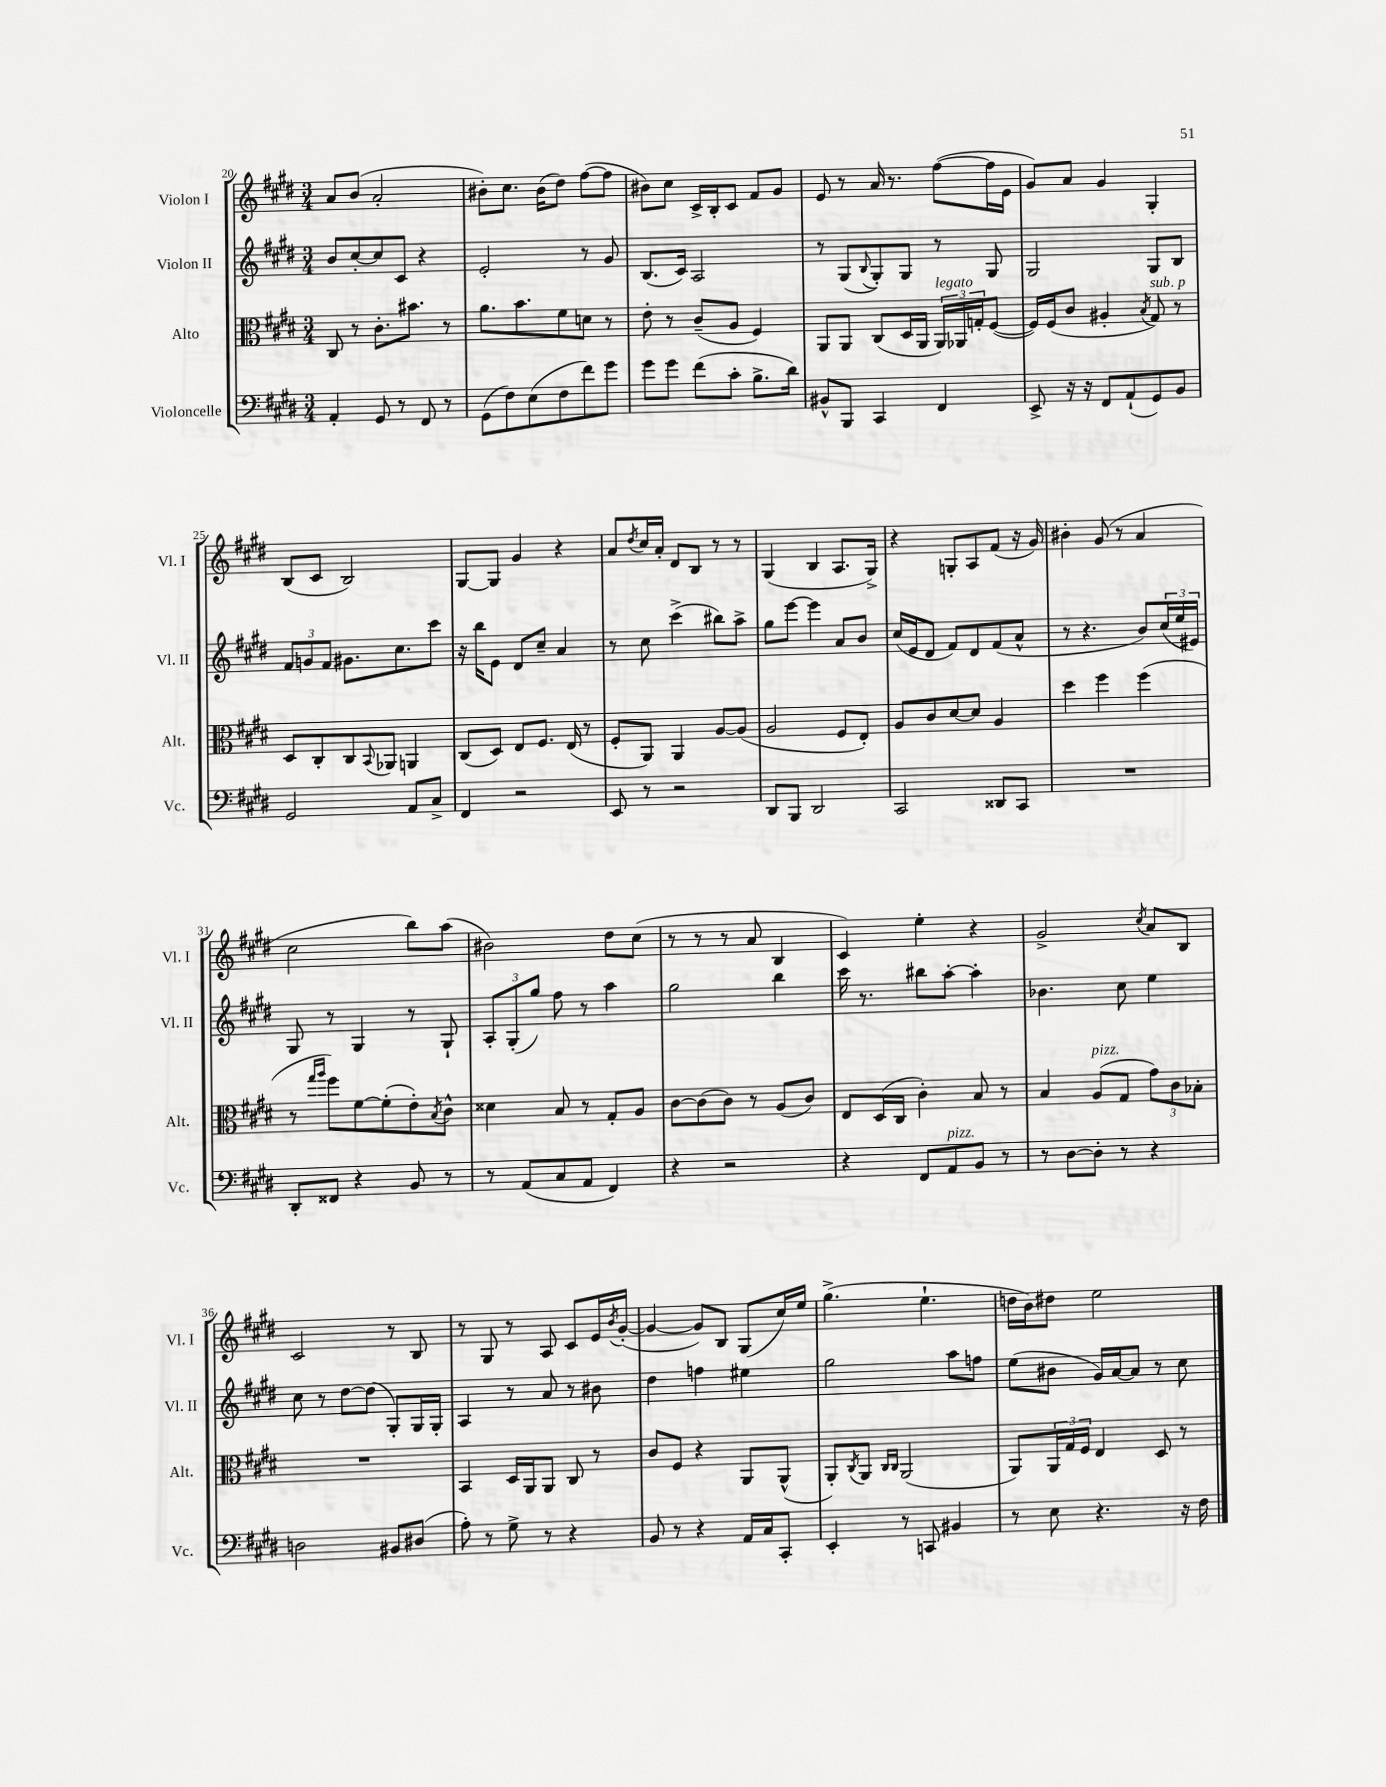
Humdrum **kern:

**kern	**kern	**kern	**kern
*part4	*part3	*part2	*part1
*staff4	*staff3	*staff2	*staff1
*I"Violoncelle	*I"Alto	*I"Violon II	*I"Violon I
*I'Vc.	*I'Alt.	*I'Vl. II	*I'Vl. I
*clefF4	*clefC3	*clefG2	*clefG2
*k[f#c#g#d#]	*k[f#c#g#d#]	*k[f#c#g#d#]	*k[f#c#g#d#]
*M3/4	*M3/4	*M3/4	*M3/4
=20	=20	=20	=20
4AA'/	8C#/	8b/L	8a/L
.	8r	[8cc#'/	(8b/J
8GG#/	8.c#'\L	8cc#/]	2a'/
8r	.	8c#/J	.
.	8.b#X\J	.	.
8FF#/	.	4r	.
8r	8r	.	.
=21	=21	=21	=21
(8GG#\L	8.a\L	2e'/	8b#X'\L)
8F#\)	.	.	8.cc#\J
.	8.b\	.	.
(8E\	.	.	.
.	.	.	(16b#\KL
8F#\	8f#\	.	8dd#\J)
8f#\)	8dn\J	8r	([8ff#\L
8g#\J	8r	8g#/	8ff#\J]
=22	=22	=22	=22
8g#\L	8e'\	(8.B/L	8b#X\L)
8g#\J	8r	.	8cc#\J
.	.	16c#/Jk)	.
(8f#\L	(8c#~/L	2A/	16c#^/LL
.	.	.	16B'/J
8c#'\J	8A/J	.	8c#/J
8.B^\L	4F#/)	.	8f#/L
.	.	.	8g#/J
16d#\Jk)	.	.	.
=23	=23	=23	=23
8BB#X^^/L	8AA/L	8r	8e/
8BBB/J	8AA/J	(8G#/L	8r
.	.	8qqB/	.
4CC#/	(8C#/L	8G#'/)	16a/
.	.	.	8.r
.	16D#/L	8G#/J	.
.	16AA/JJ	.	.
!	!LO:TX:a:i:t=legato	!	!
4FF#/	24AA/LL)	8r	([8ff#\L
.	24AA-X/	.	.
.	24Gn'/J	.	.
.	([8F#/J	8G#/	16ff#\L]
.	.	.	16e\JJ
=24	=24	=24	=24
8EE^/	16F#/LL])	2G#/	8g#/L)
.	(16F#/J	.	.
16r	8c#/J	.	8a/J
16r	.	.	.
8FF#/L	4A#X'/	.	4g#/
(8AA`/	.	.	.
.	8qB/	.	.
!	!LO:TX:a:i:t=sub. p	!	!
8GG#/)	8G#/)	8G#/L	4G#'/
8BB/J	8r	8B/J	.
!!LO:LB:g=z
=25	=25	=25	=25
2GG#/	8D#/L	12f#/L	(8B/L
.	.	12gn/	.
.	8C#'/	.	8c#/J
.	.	12f#/J	.
.	8C#/	8.g#X\L	2B/)
.	8qqBB/	.	.
.	8AA-X/J	.	.
.	.	8.cc#\	.
8AA/L	4AAn/	.	.
8C#^/J	.	8ccc#\J	.
=26	=26	=26	=26
4FF#/	(8C#/L	16r	[8G#/L
.	.	16bb\KL	.
.	8D#/J)	8e\J	8G#/J]
2r	8E/L	8d#/L	4g#/
.	8.F#/J	8cc#~/J	.
.	.	4a/	4r
.	(16E/	.	.
.	8r	.	.
=27	=27	=27	=27
8EE/	8F#'/L	8r	8a/L
.	.	.	8qdd#/
8r	8AA/J)	8cc#\	16cc#/L
.	.	.	16a'/JJ
2r	4AA/	(4ccc#^\	8d#/L
.	.	.	8B/J
.	[8A/L	8bb#X\L)	8r
.	(8A/J]	8aa^\J	8r
=28	=28	=28	=28
8DD#/L	2A/	8gg#\L	(4G#/
8BBB/J	.	[8eee\J	.
2DD#/	.	4eee\]	4B/
.	8F#/L	8a/L	8.A/L
.	8E'/J)	8b/J	.
.	.	.	16G#^/Jk)
=29	=29	=29	=29
2CC#/	8A/L	(16cc#/LL	4r
.	.	16e/J	.
.	8c#/	8d#/J	.
.	[8d#/	8f#/L)	8Gn'/L
.	8d#/J]	8d#/	8A/
8DD##X/L	4A/	(8f#/	(8f#/J
8CC#/J	.	8a^^/J	16r
.	.	.	16g#/)
=30	=30	=30	=30
2.r	4dd#\	8r	4b#X'\
.	.	4.r	.
.	4ff#\	.	(8g#/
.	.	.	8r
.	(4ff#\	8b/L)	4a/
.	.	(24cc#/L	.
.	.	24ee/	.
.	.	24e#X/JJ)	.
!!LO:LB:g=z
=31	=31	=31	=31
8DD#'/L	8r	8G#/	2cc#\
.	16qqgg#/LL	.	.
.	16qqaa/JJ	.	.
8FF##X/J	8ff#\L)	8r	.
4r	[8f#\	4G#/	.
.	(8f#'\]	.	.
8BB/	8e'\)	8r	8bb\L)
.	8qB/	.	.
8r	8c#^^\J	8G#`/	(8aa\J
=32	=32	=32	=32
8r	4d##X\	12A'/L	2b#X\)
.	.	(12G#'/	.
(8AA/L	.	.	.
.	.	12gg#/J)	.
8C#/	8B/	8ff#\	.
8AA/J	8r	8r	.
4FF#/)	8G#'/L	4aa\	8dd#\L
.	8A/J	.	(8cc#\J
=33	=33	=33	=33
4r	[8c#\L	2gg#\	8r
.	(8c#\]	.	8r
2r	8c#\J)	.	8r
.	8r	.	8a/
.	(8A/L	4bb\	4B/
.	8c#/J)	.	.
=34	=34	=34	=34
4r	8E/L	16ccc#\	4c#/)
.	.	8.r	.
.	(16D#/L	.	.
.	16C#/JJ	.	.
8FF#/L	4c#'\)	8bb#X\L	4ee'\
!LO:TX:a:i:t=pizz.	!	!	!
8AA/	.	[8aa'\J	.
8BB/J	8B/	4aa'\]	4r
8r	8r	.	.
=35	=35	=35	=35
8r	4B/	4.b-X\	2g#^/
[8D#\L	.	.	.
!	!LO:TX:a:i:t=pizz.	!	!
8D#'\J]	(8A/L	.	.
8r	8G#/J	8cc#\	.
.	.	.	8qcc#/
4r	12g#\L)	4ee\	8a/L
.	12c#\	.	.
.	.	.	8B/J
.	12B-X'\J	.	.
!!LO:LB:g=z
=36	=36	=36	=36
2Dn\	2.r	8cc#\	2c#/
.	.	8r	.
.	.	[8dd#\L	.
.	.	(8dd#\J]	.
8BB#X/L	.	8G#'/L)	8r
(8D#X/J	.	16G#/L	8B/
.	.	16G#'/JJ	.
=37	=37	=37	=37
8A'\)	4BB/	4A/	8r
8r	.	.	8G#/
8G#^\	16D#/LL	8r	8r
.	16AA/J	.	.
8r	8AA/J	8a/	8A/
4r	8C#/	8r	8c#/L
.	8r	8b#X\	16e/L
.	.	.	8qb/
.	.	.	([16g#'/JJ
=38	=38	=38	=38
8BB/	8c#/L	4dd#\	4g#/_
8r	8F#/J	.	.
4r	4r	4ffn\	8g#/L])
.	.	.	8B/J
16AA/LL	8AA/L	4ee#X\	(8G#/L
16C#/J	.	.	.
8CC#'/J	(8AA^^/J	.	16cc#/L)
.	.	.	16ee/JJ
=39	=39	=39	=39
4EE'/	8AA'/L)	2gg#\	(4.gg#^\
.	8qC#/	.	.
.	8AA/J	.	.
.	16qqC#/LL	.	.
.	16qqC#/JJ	.	.
8r	(2AA/	.	.
8CCn/	.	.	4.ee`\
4BB#X/	.	8aa\L	.
.	.	8ffn\J	.
=40	=40	=40	=40
8r	8AA/L)	(8ee\L	16ddn\LL
.	.	.	16b\J)
8E\	24AA/L	8b#X\J	8dd#X\J
.	24G#/	.	.
.	24F#/JJ	.	.
4.r	4E/	16g#/LL)	2ee\
.	.	[16a/J	.
.	.	8a/J]	.
.	8D#/	8r	.
16r	8r	8cc#\	.
16F#\	.	.	.
==	==	==	==
*-	*-	*-	*-
